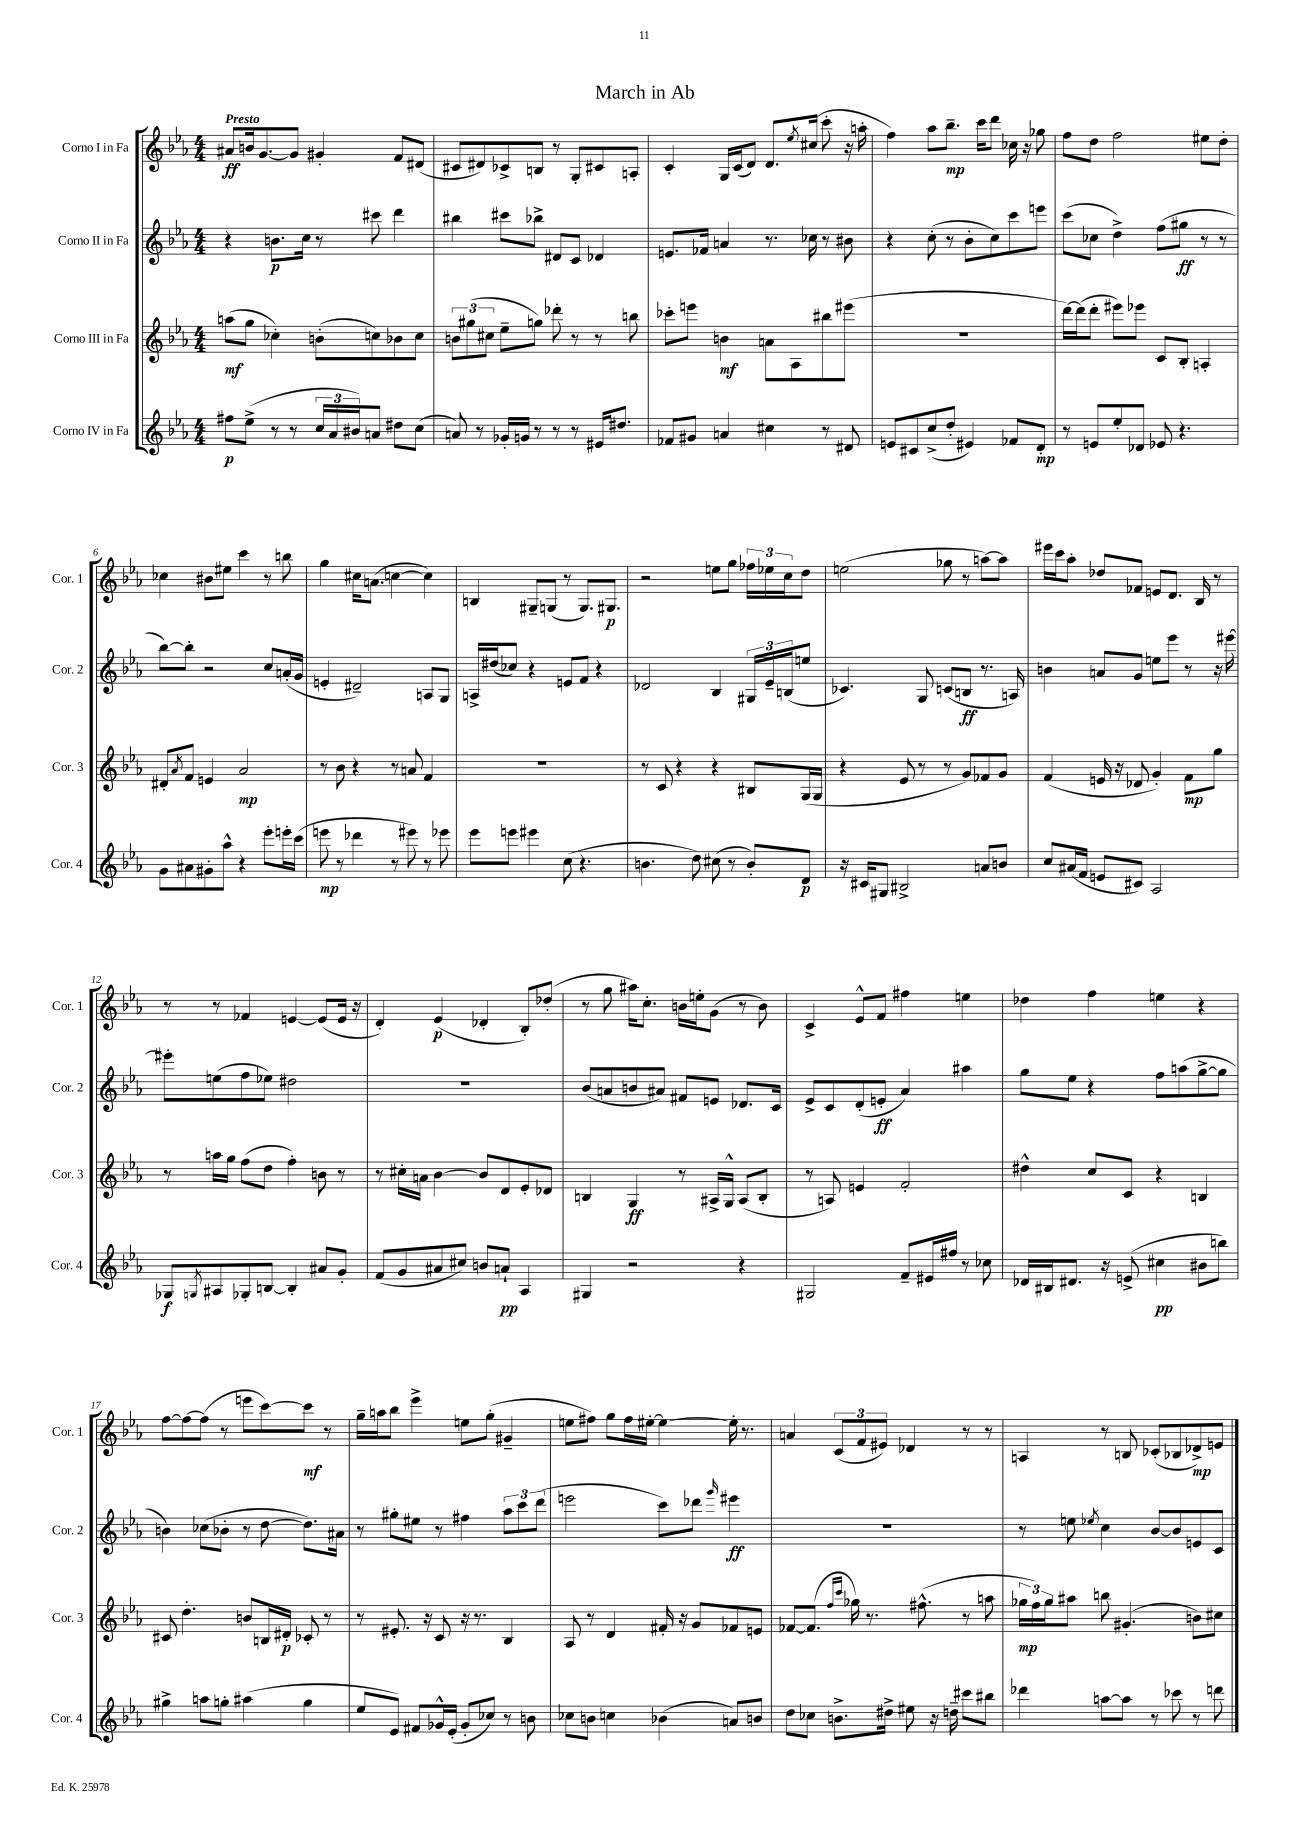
\header { title = "March in Ab" }
<<
\new StaffGroup <<
\new Staff = "s0" \with { instrumentName = "Corno I in Fa" shortInstrumentName = "Cor. 1" } {
    \clef treble \key ees \major \numericTimeSignature \time 4/4 \tempo "Presto"
    ais'8\ff b'16 g'8.~ g'8 gis'4-. f'8 dis'8( |
    cis'8 dis'8) ces'8-> b8 r8 g8-. cis'8 a8-. |
    c'4-. g16 c'16( d'8) d'8. \acciaccatura { ees''8 } cis''16( c'''8-. r16 a''16-. |
    f''4) aes''8 bes''8.--\mp c'''16 d'''8 ces''16 r16 ges''8 |
    f''8 d''8 f''2 eis''8 d''8-. |
    ces''4 bis'8 eis''8 c'''4 r8 b''8 |
    g''4 cis''16 a'8.( c''4~ c''4) |
    b4 gis8-- g8( r8 g8.) gis8.\p |
    r2 e''8 g''8 \tuplet 3/2 { fes''16 ees''16 c''16 } d''8 |
    e''2( ges''8 r8 a''8~) a''8 |
    eis'''16 c'''16 aes''8-. des''8 fes'8 e'8 d'8. bes16 r8 |
    r8 r8 fes'4 e'4~ e'8( e'16 r16 |
    d'4-.) ees'4\p( des'4-. bes8-.) des''8-.( |
    r8 g''8 ais''16) c''8.-. b'16 e''16-. g'8( r8 b'8) |
    c'4-> ees'8-^ f'8 fis''4 e''4 |
    des''4 f''4 e''4 r4 |
    f''8~ f''8~ f''8( r8 e'''8 c'''8~) c'''8\mf r8 |
    g''16-- a''16 bes''8 ees'''4-> e''8 g''8-.( gis'4-- |
    e''8 fis''8) g''8 fis''16 eis''16~-. eis''4~ eis''16-. r8. |
    a'4 \tuplet 3/2 { c'8( f'8 eis'8) } des'4 r8 r8 |
    a4 r8 b8 ces'8-.( bes8 des'8->\mp) e'8 \bar "|." |
}
\new Staff = "s1" \with { instrumentName = "Corno II in Fa" shortInstrumentName = "Cor. 2" } {
    \clef treble \key ees \major \numericTimeSignature \time 4/4
    r4 b'8.\p c''16 r8 cis'''8 d'''4 |
    bis''4 cis'''8 bes''8-> dis'8 c'8 des'4 |
    e'8. fes'16 a'4 r8. ces''16 r8 bis'8 |
    r4 c''8-.( r8 bes'8-. c''8) c'''8 e'''8 |
    c'''8( ces''8 d''4->) f''8( gis''8\ff r8 r8 |
    bes''8~) bes''8-. r2 c''8 a'16-.( g'16 |
    e'4-. dis'2--) a8 g8 |
    a16-> dis''16( ces''8) r4 e'8 f'8 r4 |
    des'2 bes4 \tuplet 3/2 { gis16 ees'16-- b16( } e''8 |
    ces'4.) g8 c'8( b8\ff r8. a16) |
    b'4 a'8 g'8 e''8 ees'''8 r8 r16 eis'''16~ |
    eis'''8-. e''8( f''8 ees''8) dis''2 |
    R1 |
    bes'8( a'8 b'8 ais'8) fis'8 e'8 des'8. c'16 |
    ees'8-> c'8 d'8-.( e'8-.\ff aes'4) ais''4 |
    g''8 ees''8 r4 f''8 a''8( g''8~-> g''8 |
    b'4) ces''8( bes'8-. r8 d''8~ d''8.) ais'16 |
    r8 gis''8-. eis''8 r8 fis''4 \tuplet 3/2 { aes''8 c'''8 d'''8( } |
    e'''2 c'''8) des'''8 \grace { g'''16 } eis'''4\ff |
    r1 |
    r8 e''8 \acciaccatura { ees''8 } c''4 bes'8~ bes'8 e'8 c'8 \bar "|." |
}
\new Staff = "s2" \with { instrumentName = "Corno III in Fa" shortInstrumentName = "Cor. 3" } {
    \clef treble \key ees \major \numericTimeSignature \time 4/4
    a''8\mf( g''8 ces''4-.) b'8-.( c''8) bes'8 c''8 |
    \tuplet 3/2 { b'8 gis''8( cis''8 } ees''8-- g''8) des'''8-. r8 r8 b''8 |
    ces'''8-. e'''8 b'4\mf a'8 aes8 bis''8 eis'''8( |
    R1 |
    d'''16~) d'''16( d'''8-. eis'''8) ees'''8 c'8 bes8-. a4-. |
    dis'8-. \acciaccatura { aes'8 } f'8 e'4 aes'2\mp |
    r8 bes'8 r4 r8 a'8 f'4 |
    R1 |
    r8 c'8 r4 r4 bis8 g16( g16 |
    r4 ees'8 r8 r8 g'8) fes'8 g'8 |
    f'4( e'16 r16 des'8 g'4-.) f'8\mp g''8 |
    r8 a''16 g''16 f''8( d''8 f''4-.) b'8 r8 |
    r8 cis''16-. a'16 bes'4~ bes'8 d'8 ees'8-. des'8 |
    b4 g4\ff r8 ais16-> g16-^ ais8( b8-. |
    r8 a8) e'4 f'2-. |
    dis''4-^ c''8 c'8 r4 b4 |
    cis'8 d''4.-. b'8 b16 dis'16-.\p ces'8-. r8 |
    r8 eis'8.-. r16 c'8 r16 r8. bes4 |
    aes8 r8 d'4 fis'16-. r16 g'8 fes'8 e'8 |
    fes'8~ fes'8.( \grace { f''16 c'''16 } ges''16) r8. fis''8.-^( r8 a''8 |
    \tuplet 3/2 { ges''16\mp f''16) ges''16 } ais''8 b''8 gis'4.-.( b'8) cis''8 \bar "|." |
}
\new Staff = "s3" \with { instrumentName = "Corno IV in Fa" shortInstrumentName = "Cor. 4" } {
    \clef treble \key ees \major \numericTimeSignature \time 4/4
    fis''8\p ees''8->( r8 r8 \tuplet 3/2 { c''16 aes'16 bis'16) } a'8 dis''8 c''8( |
    a'8) r8 ges'16-. g'16 r8 r8 r8 eis'16 dis''8. |
    fes'8 gis'8 a'4 cis''4 r8 dis'8 |
    e'8 cis'8 c''8->( d''8-. eis'4) fes'8 d'8-.\mp |
    r8 e'8 ees''8-. des'8 ees'8 r4. |
    g'8 ais'8 gis'8-. aes''8-^ r4 ees'''8-. e'''16-. c'''16( |
    e'''8\mp r8 des'''4 r8 eis'''8) r8 ees'''8 |
    ees'''8 e'''8 eis'''4 c''8( r4. |
    b'4. d''8) cis''8( r8 b'8-.) d'8\p |
    r16 cis'16 gis8 bis2-> a'8 b'8 |
    c''8 ais'16( f'16 e'8 cis'8) aes2 |
    ges8\f \acciaccatura { g8 } ais8 ges8-. b8~ b4-. ais'8 g'8-. |
    f'8( g'8 ais'8 cis''8) b'8 a'8-!\pp aes4 |
    gis4 r2 r4 |
    gis2 f'8-- eis'16 fis''16 r8 ces''8 |
    des'16 bis16 dis'8. r16 e'8->( cis''4\pp bis'8 b''8) |
    gis''4-> a''8 g''8-. ais''4( g''4 |
    ees''8 ees'8) fis'8 ges'16-^ ees'16-.( ges'8-. ces''8) r8 b'8 |
    ces''8 b'8 c''4 bes'4( a'8) b'8 |
    d''8 ces''8 b'8.-> dis''16-> eis''8 r16 d''16-- cis'''8 bis''8 |
    des'''4 a''8~ a''8 r8 ces'''8 r8 d'''8 \bar "|." |
}
>>
>>
